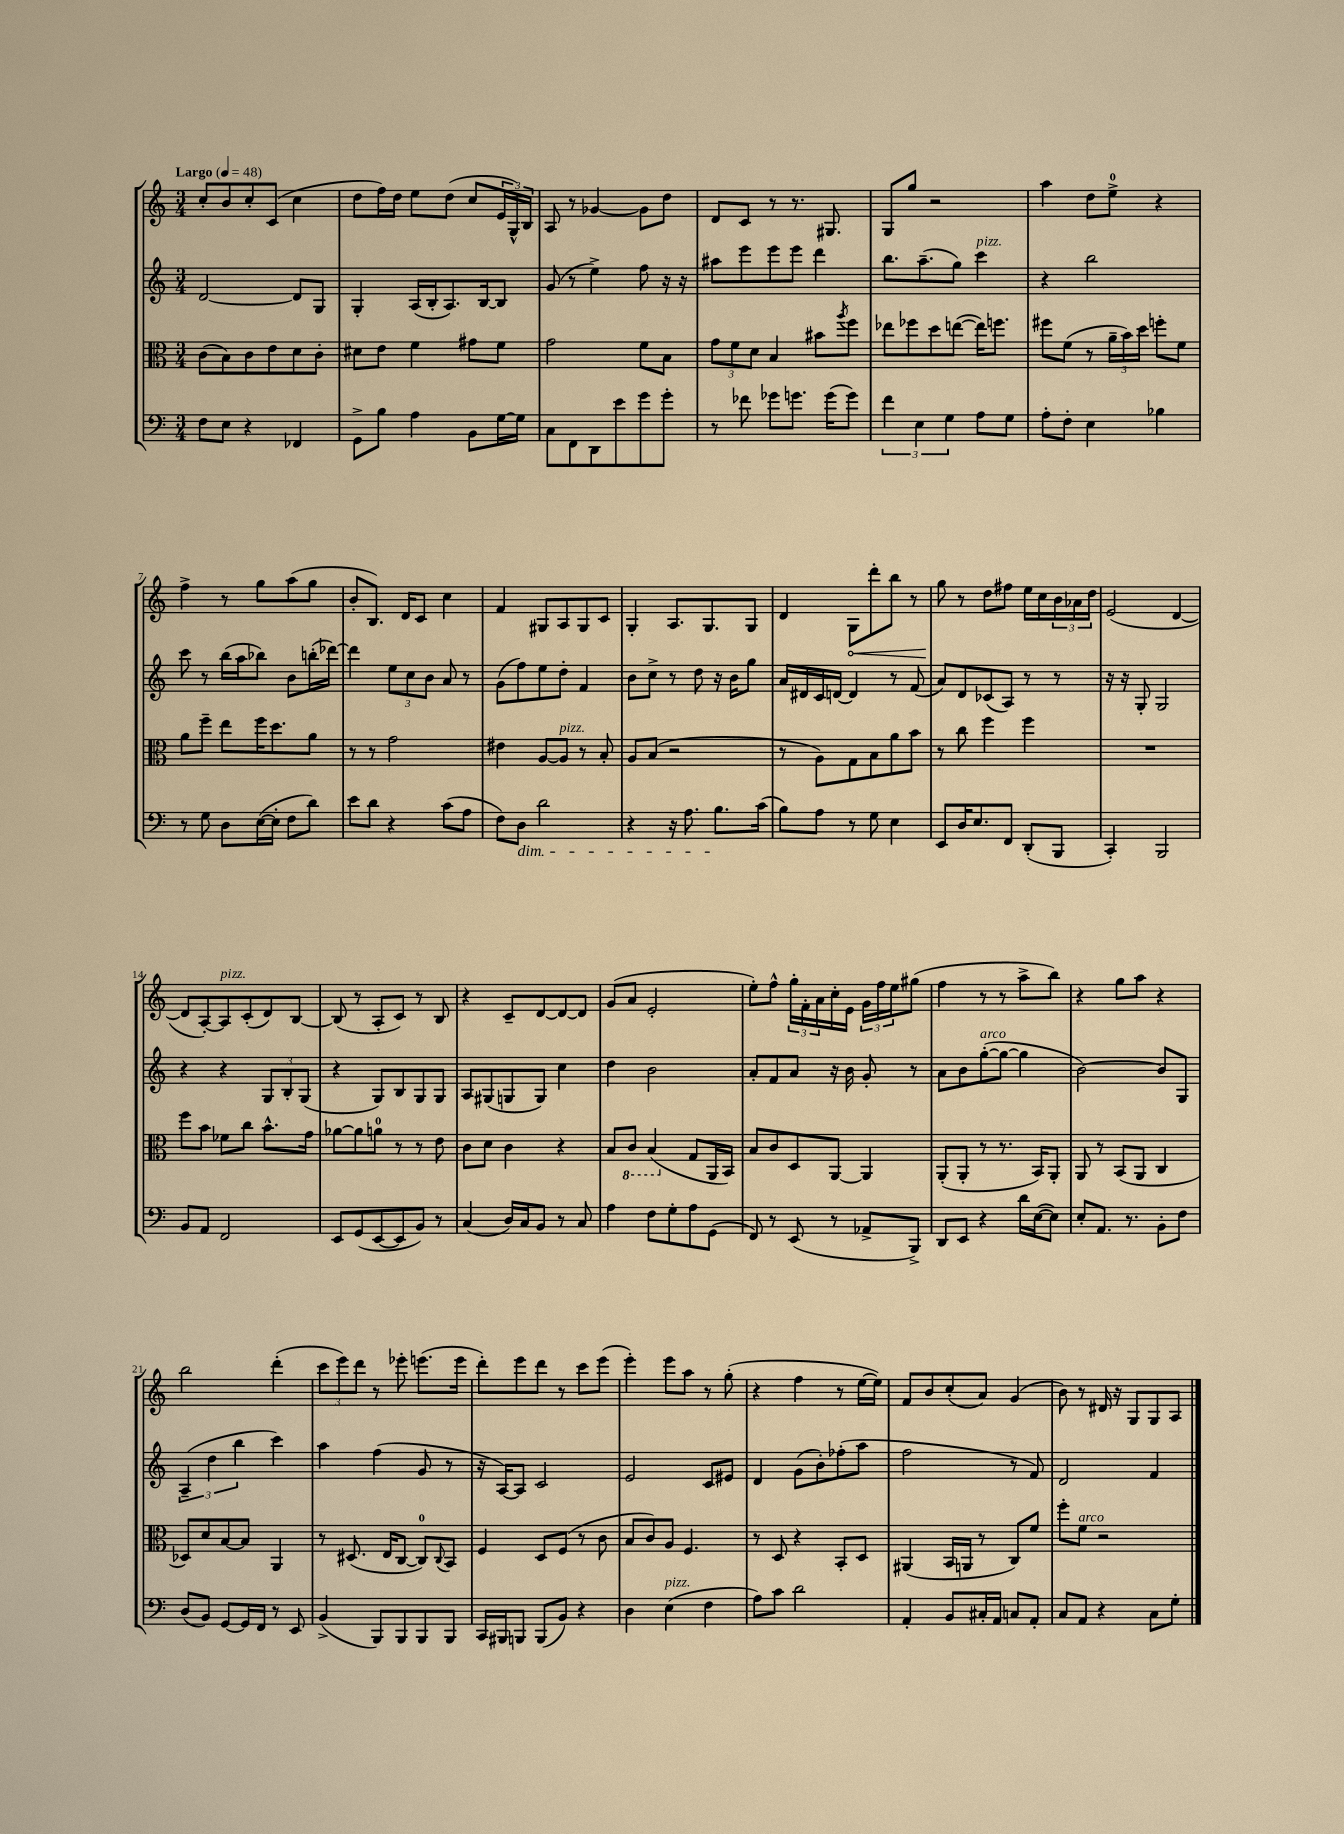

**kern	**kern	**kern	**kern
*staff4	*staff3	*staff2	*staff1
*clefF4	*clefC3	*clefG2	*clefG2
*k[]	*k[]	*k[]	*k[]
*M3/4	*M3/4	*M3/4	*M3/4
*MM48	*MM48	*MM48	*MM48
8F	(8c	[2d	8cc'
8E	8B)	.	8b
4r	8c	.	8cc'
.	8e	.	(8c
4FF-	8d	8d]	4cc
.	8c'	8G	.
=	=	=	=
8GG^	8d#	4G'	8dd
8B	8e	.	16ff)
.	.	.	16dd
4A	4f	(16A	8ee
.	.	16B'	.
.	.	8.A)	(8dd
8BB	8g#	.	8cc
.	.	[16B	.
[16G	8f	8B]	24e
.	.	.	24G^^)
16G]	.	.	.
.	.	.	24B
=	=	=	=
8C	2g	(8g	8A
8FF	.	8r	8r
8DD	.	4ee^)	[4g-
8e	.	.	.
8g	8f	8ff	8g-]
8g'	8B	16r	8dd
.	.	16r	.
=	=	=	=
8r	12g	8aa#	8d
.	12f	.	.
8f-	.	8eee	8c
.	12d	.	.
8g-	4B	8eee	8r
8.g	.	8eee	8.r
.	8b#	4ddd	.
(16g	.	.	8.G#
.	8qaa	.	.
8g)	8ff	.	.
=	=	=	=
6f	8ee-	8.bb	8G
.	8ff-	.	8gg
6E	.	.	.
.	.	(8.aa~	.
.	8dd	.	2r
6G	.	.	.
.	([8ee	8gg)	.
8A	16ee])	4ccc	.
.	8.ff	.	.
8G	.	.	.
=	=	=	=
8A'	8ff#	4r	4aa
8F'	(8f	.	.
4E	8r	2bb	8dd
.	24a~	.	8ee^
.	24b)	.	.
.	24dd	.	.
4B-	8ff'	.	4r
.	8f	.	.
=	=	=	=
8r	8a	8ccc	4ff^
8G	8ff~	8r	.
8D	8ee	(16bb	8r
.	.	16aa	.
([16E	16ff	8bb-)	8gg
16E']	8.dd	.	.
8F	.	8b	(8aa
8d)	8a	(16bb'	8gg
.	.	[16ddd-)	.
=	=	=	=
8e	8r	4ddd-]	8b'
8d	8r	.	8.B)
4r	2g	12ee	.
.	.	.	16d
.	.	12cc	.
.	.	.	8c
.	.	12b	.
(8c	.	8a	4cc
8A	.	8r	.
=	=	=	=
8F)	4e#	(8g	4f
8D	.	8ff)	.
2d	[8A	8ee	8G#
.	8A]	8dd'	8A
.	8r	4f	8G#
.	8B'	.	8c
=	=	=	=
4r	8A	8b	4G'
.	(8B	8cc^	.
16r	2r	8r	8.A
8.A	.	.	.
.	.	8dd	.
.	.	.	8.G
8.B	.	16r	.
.	.	16b	.
.	.	8gg	8G
(16c	.	.	.
=	=	=	=
8B)	8r	16a	4d
.	.	16d#	.
8A	8A)	16c	.
.	.	[16d	.
8r	8G	4d]	8G
8G	8B	.	8ddd'
4E	8a	8r	8bb
.	8b	(8f	8r
=	=	=	=
8EE	8r	8a)	8gg
16D	8cc	8d	8r
8.E	.	.	.
.	4ff	(8c-	8dd
8FF	.	8A)	8ff#
(8DD'	4ff	8r	16ee
.	.	.	16cc
8BBB	.	8r	24b
.	.	.	24a-
.	.	.	24dd
=	=	=	=
4CC')	2.r	16r	(2e
.	.	16r	.
.	.	8G'	.
2BBB	.	2G	.
.	.	.	[4d
=	=	=	=
8BB	8ff	4r	8d]
8AA	8b	.	[8A')
2FF	8f-	4r	8A]
.	8cc	.	(8c'
.	8.b^^	12G	8d)
.	.	12B'	.
.	.	.	[8B
.	.	(12G	.
.	16g	.	.
=	=	=	=
8EE	[8a-	4r	(8B]
(8GG	8a-]	.	8r
[8EE	8a	8G)	8A'
8EE]	8r	8B	8c)
8BB)	8r	8G	8r
8r	8e	8G	8B
=	=	=	=
(4C	8c	8A	4r
.	8d	(8G#	.
16D)	4c	8G	8c~
16C	.	.	.
8BB	.	8G)	[8d
8r	4r	4cc	8d_
8C	.	.	8d]
=	=	=	=
4A	8B	4dd	(8g
.	8C	.	8a
8F	(4BB	2b	2e'
8G'	.	.	.
8A	8G	.	.
(8GG	16AA	.	.
.	16BB)	.	.
=	=	=	=
8FF)	8B	8a'	8ee')
8r	8c	8f	8ff^^
(8EE	8D	8a	24gg'
.	.	.	24f'
.	.	.	24a
8r	[8AA	16r	16cc'
.	.	16b	16e
8AA-^	4AA]	8g'	24g
.	.	.	24ff
.	.	.	24ee
8BBB^)	.	8r	(8gg#
=	=	=	=
8DD	(8AA'	8a	4ff
8EE	8AA'	8b	.
4r	8r	([8gg'	8r
.	8.r	8gg_	8r
16d	.	4gg]	8aa^
([16E	16BB)	.	.
8E])	8AA'	.	8bb)
=	=	=	=
8E'	8AA	[2b)	4r
8.AA	8r	.	.
.	(8BB	.	8gg
8.r	.	.	.
.	8AA	.	8aa
8BB'	4C	8b]	4r
8F	.	8G	.
=	=	=	=
(8D	8D-)	(6A~	2bb
8BB)	8d	.	.
.	.	6dd	.
[8GG	[8B	.	.
.	.	6bb	.
16GG]	8B]	.	.
16FF	.	.	.
8r	4AA	4ccc)	(4ddd'
8EE	.	.	.
=	=	=	=
(4BB^	8r	4aa	12ccc
.	.	.	12eee)
.	(8.D#	.	.
.	.	.	12ddd
8BBB)	.	(4ff	8r
.	16E	.	.
8BBB	[8C	.	8eee-'
8BBB	8C])	8g	(8.eee
.	8qqC	.	.
8BBB	8BB	8r	.
.	.	.	16eee
=	=	=	=
16CC	4F	16r	8ddd')
16BBB#	.	[16A)	.
8BBB	.	8A]	8eee
(8BBB	8D	2c	8ddd
8BB)	(8F	.	8r
4r	8r	.	8ccc
.	8c	.	(8eee
=	=	=	=
4D	8B	2e	4eee')
.	8c)	.	.
(4E	8A	.	8eee
.	4.F	.	8aa
4F	.	8c	8r
.	.	8e#	(8gg'
=	=	=	=
8A)	8r	4d	4r
8c	8D	.	.
2d	4r	(8g	4ff
.	.	8b')	.
.	8BB'	(8ff-'	8r
.	8D	8aa	[16ee
.	.	.	16ee])
=	=	=	=
4AA'	(4AA#	2ff	8f
.	.	.	8b
8BB	16BB	.	(8cc'
.	16AA	.	.
16C#'	8r	.	8a)
16AA	.	.	.
8C	8C)	8r	(4g
8AA'	8f	8f)	.
=	=	=	=
8C	8ff'	2d	8b)
8AA	8f	.	8r
4r	2r	.	16d#
.	.	.	16r
.	.	.	8G
8C	.	4f	8G
8G'	.	.	8A
==	==	==	==
*-	*-	*-	*-
